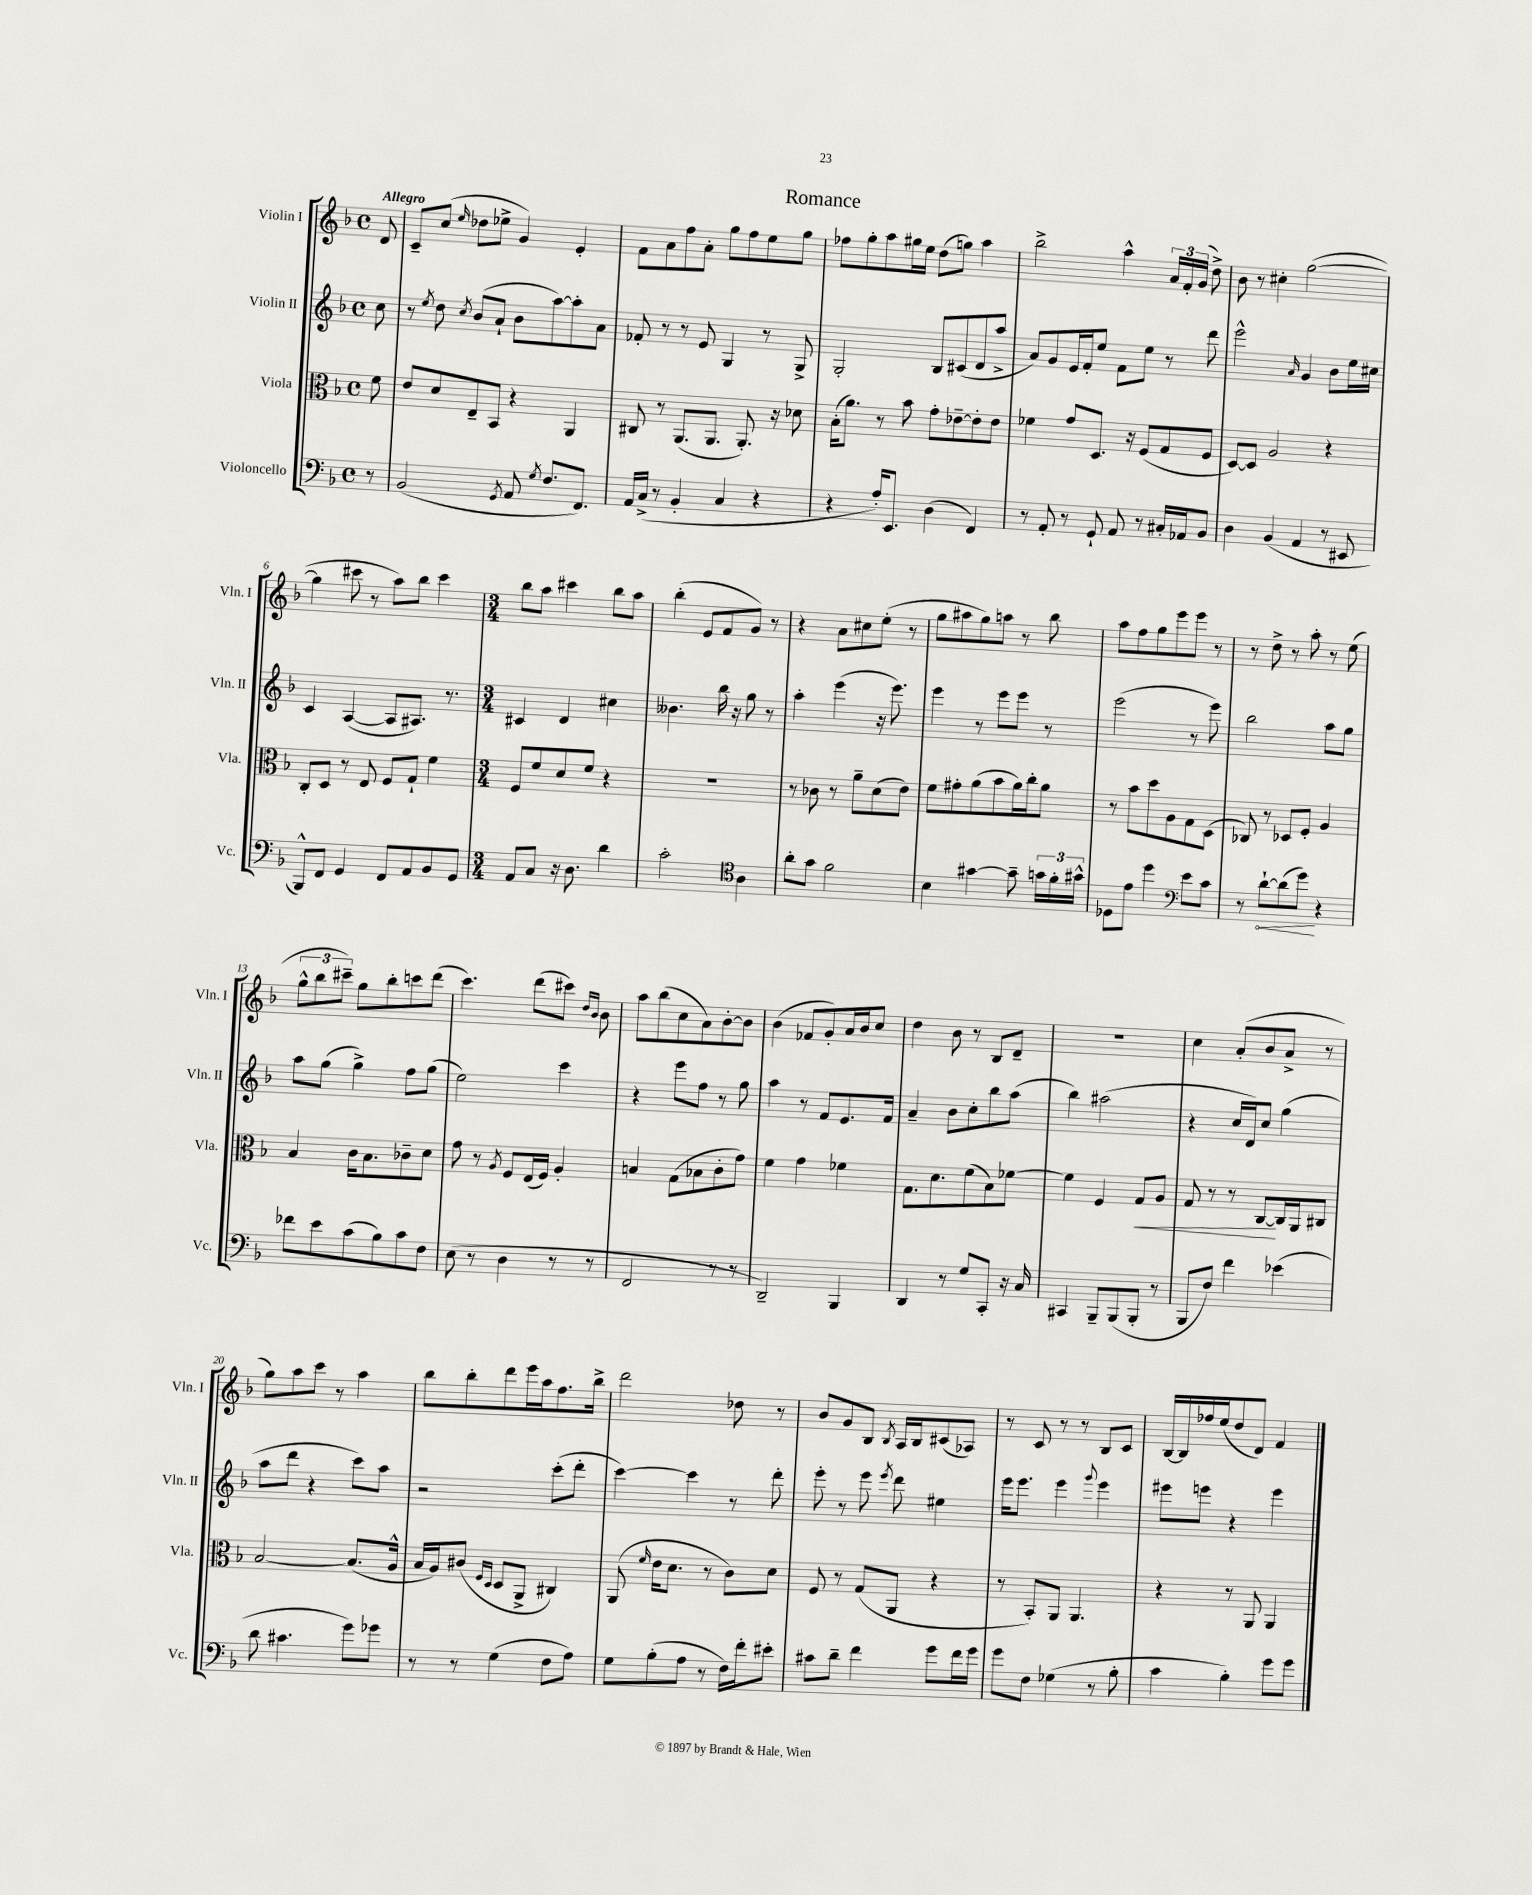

**kern	**kern	**kern	**kern
*staff4	*staff3	*staff2	*staff1
*clefF4	*clefC3	*clefG2	*clefG2
*k[b-]	*k[b-]	*k[b-]	*k[b-]
*M4/4	*M4/4	*M4/4	*M4/4
*met(c)	*met(c)	*met(c)	*met(c)
8r	8f	8cc	8d
=	=	=	=
(2BB-	8e	8r	8c~
.	.	8qee	.
.	8d	8dd	(8cc
.	.	8qcc	16qqee
.	8E~	(8b-	8dd-
.	8BB-	8a`	8ee-^
8qGG	.	.	.
8AA	4r	8b-	4g)
8qG	.	.	.
8.F	.	[8aa)	.
.	4AA	8aa']	4e'
8.FF)	.	.	.
.	.	8a	.
=	=	=	=
16AA	8C#	8f-'	8f
(16C^	.	.	.
8r	8r	8r	8a
4BB-'	(8.AA	8r	8ff
.	.	8e	8a'
.	8.AA	.	.
4C	.	4G	8gg
.	8.AA')	.	8ff
4r	.	8r	8ee
.	16r	.	.
.	8d-	8G^	8gg
=	=	=	=
4r	(16B-'	2G'	8ff-
.	8.a)	.	.
.	.	.	8gg'
16A')	8r	.	8aa
8.EE	.	.	.
.	8b-	.	16gg#
.	.	.	16ee
(4D	8g'	8B-	(8dd
.	[8e-~	(8c#	8gg)
4FF)	8e-']	8d	4aa
.	8e-	8aa^	.
=	=	=	=
8r	4f-	8a)	2bb-^
8AA'	.	8g	.
8r	8g	16e	.
.	.	16f'	.
8GG`	8.D	8ee	.
8AA	.	8f	4aa^^
.	16r	.	.
8r	(8F	8ee	.
16C#'	8G	8r	24a
.	.	.	24f'
16AA-	.	.	.
.	.	.	(24g
8BB-	8F	8ddd	8dd^)
=	=	=	=
4D	[8D)	2eee^^	8b-
.	8D]	.	8r
(4BB-	2A	.	4cc#'
.	.	16qqa	.
4AA	.	4g	([2gg
8r	4r	8b-	.
8EE#	.	16ee	.
.	.	16cc#	.
=	=	=	=
8BBB-^^)	8C'	4c	4gg]
8FF	8D	.	.
4GG	8r	([4A	8ccc#
.	8E	.	8r
8FF	8F	8A]	8aa)
8AA	8G`	8.A#)	8bb-
8BB-	4f	.	4ccc#
.	.	8.r	.
8GG	.	.	.
=	=	=	=
*M3/4	*M3/4	*M3/4	*M3/4
8AA	8F	4c#	8bb-
8C	8f	.	8aa
16r	8d	4d	4ccc#
8.D	.	.	.
.	8f	.	.
4d	4r	4cc#	8bb-
.	.	.	8aa
=	=	=	=
2c'	2.r	4.b--	(4bb-'
.	.	.	8e
.	.	16bb-	8f
.	.	16r	.
*clefC4	*	*	*
4A	.	8gg	8g)
.	.	8r	8r
=	=	=	=
8a'	8r	4aa'	4r
8g	8c-	.	.
2f	8r	(4eee	8a
.	8a~	.	8cc#
.	(8d	16r	(8ee'
.	.	8.eee)	.
.	8e)	.	8r
=	=	=	=
4B-	8f	4eee	8gg
.	8g#'	.	8aa#
[4g#	(8a	8r	8gg)
.	8b-	8eee	8aa
8g#~]	16a)	8eee	8r
.	16cc'	.	.
24g	8a	8r	8bb-
24f'	.	.	.
24g#^^	.	.	.
=	=	=	=
8D-	8r	(2eee	8aa
8e	8b-	.	8ff
4dd	8dd	.	8gg
.	8A	.	8eee
*clefF4	*	*	*
8e	8G	8r	8eee
8c	(8D	8eee)	8r
=	=	=	=
8r	8C-)	2bb-	8r
[8d`	8r	.	8dd^
(8d]	8D-	.	8r
8g)	8F'	.	8aa'
4r	4A	8aa	8r
.	.	8gg	(8ee
=	=	=	=
8f-	4B-	8aa	12gg^^
.	.	.	12bb-
8e	.	(8gg	.
.	.	.	12ccc#~)
(8c	16c	4gg^)	8gg
.	8.B-	.	.
8B-)	.	.	8bb-'
8c	8c-~	8ff	8ccc
8F	8d	(8gg	(8ddd
=	=	=	=
(8E	8g	2ee)	4.ccc)
8r	8r	.	.
.	8qA	.	.
4D	8F	.	.
.	(16E	.	(8ddd
.	16F)	.	.
8r	4A'	4ccc	8ccc#)
.	.	.	16qqdd
.	.	.	16qqb-
8r	.	.	8b-
=	=	=	=
2FF	4B	4r	8aa
.	.	.	(8bb-
.	(8G	8eee	8cc
.	8B-	8ff	8a)
8r	8c'	8r	[8b-'
8r	8g)	8gg	8b-]
=	=	=	=
2DD~)	4f	4aa	(4b-
.	4g	8r	8f-
.	.	8f	8g')
4BBB-	4f-	8.e	16a
.	.	.	16b-
.	.	.	8cc
.	.	16f	.
=	=	=	=
4DD	8.G	4a~	4dd
.	8.d	.	.
8r	.	8b-	8b-
8G	(8f	8cc'	8r
8CC'	8B-)	8bb-	8B-
16r	[8f-	(8aa	8d~
16C	.	.	.
=	=	=	=
4CC#	4f-]	4bb-)	2.r
8BBB-~	4F	(2aa#	.
(8BBB-	.	.	.
8BBB-'	8G	.	.
8r	8A	.	.
=	=	=	=
8BBB-	8G	4r	4cc
8F)	8r	.	.
4f	8r	16cc	(8a'
.	.	16d)	.
.	[8C	8cc	8b-
(4e-	16C]	(4gg	8a^
.	16AA	.	.
.	8C#	.	8r
=	=	=	=
8d	[2B-	8aa	8gg)
4.c#	.	8ddd	8aa
.	.	4r	8ccc
.	.	.	8r
8g)	(8.B-]	8ccc)	4aa
8g-	.	8aa	.
.	16A^^	.	.
=	=	=	=
8r	16B-	2r	8bb-
.	16A)	.	.
8r	(8c#	.	8bb-'
.	16qqF	.	.
.	16qqD	.	.
(4G	8D	.	8ddd
.	8AA^	.	16eee
.	.	.	16aa
8F	4C#)	(8ccc'	8.ff
8A)	.	8ddd'	.
.	.	.	16bb-^
=	=	=	=
8G	(8AA	[4ccc)	2ddd
.	16qqf	.	.
(8B-'	16e	.	.
.	8.d	.	.
8A	.	4ccc]	.
8r	8r	.	.
16F)	8c)	8r	8dd-
16f'	.	.	.
8e#'	8d	8ddd'	8r
=	=	=	=
8c#	8F	8eee'	8b-
8d~	8r	8r	8g
4f	(8G	8eee	8B-
.	.	8qeee	8qB-
.	8AA	8ddd	16A
.	.	.	16B-
8g	4r	4ee#	(8c#
16f	.	.	8A-)
16g	.	.	.
=	=	=	=
8g	8r	16eee	8r
.	.	8.eee	.
8F	8BB-')	.	8c
(4G-	8AA	4eee	8r
.	4.AA	.	8r
.	.	8qqggg	.
8r	.	4eee	8B-
8B-'	.	.	8c
=	=	=	=
4c	4r	8eee#	[16B-
.	.	.	16B-]
.	.	8eee	16ff-
.	.	.	(16ee
4B-')	8r	4r	8dd
.	8AA	.	8d)
8g	4AA	4eee	4f
8g	.	.	.
==	==	==	==
*-	*-	*-	*-
